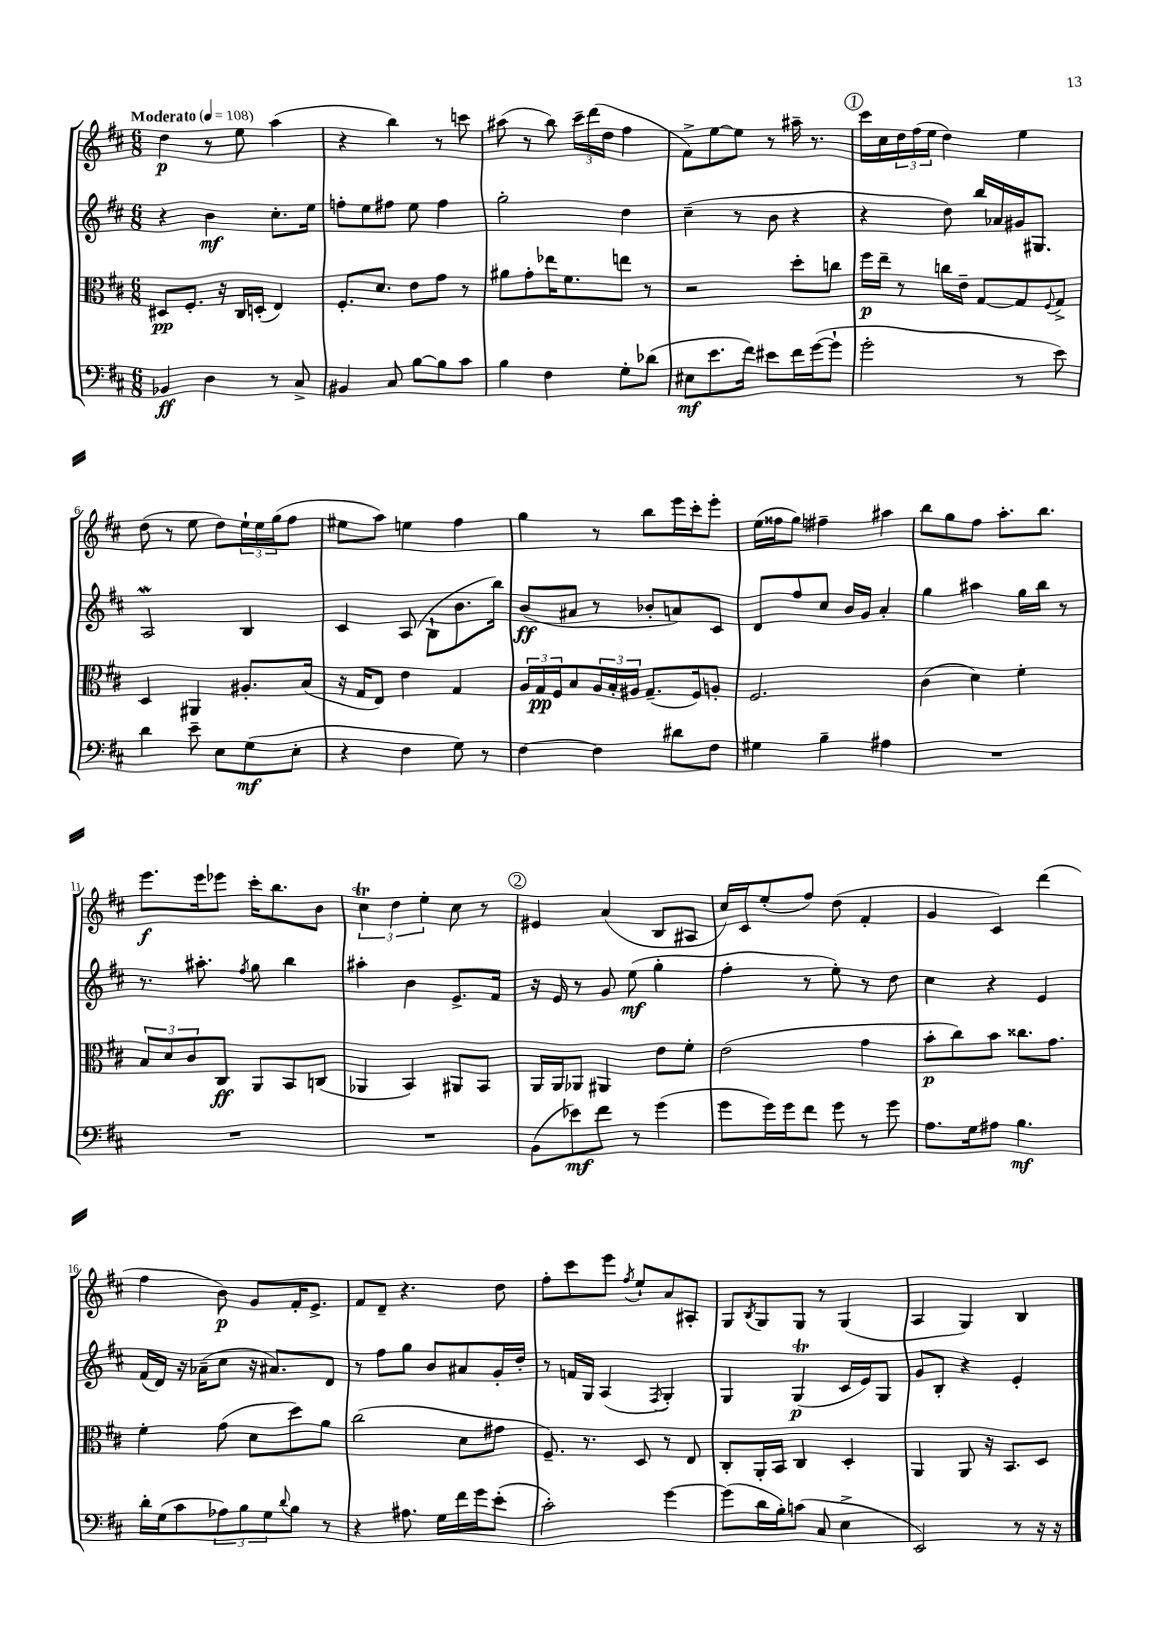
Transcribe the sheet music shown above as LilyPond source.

<<
\new StaffGroup <<
\new Staff = "s0" {
    \clef treble \key d \major \numericTimeSignature \time 6/8 \tempo "Moderato" 4 = 108
    d''4\p r8 e''8 a''4( |
    r4 b''4) r8 c'''8 |
    ais''8( r8 b''8) \tuplet 3/2 { cis'''16-- d'''16( d''16 } fis''4 |
    fis'8->) e''8~ e''8 r8 ais''16-- r8. |
    \mark \markup { \circle "1" } cis'''16 cis''16 \tuplet 3/2 { d''16 fis''16( e''16 } d''4) e''4 |
    d''8( r8 e''8 d''8) \tuplet 3/2 { e''16-! e''16 g''16( } fis''8 |
    eis''8 a''8) e''4 fis''4 |
    g''4 r8 b''8 e'''16 cis'''16-. e'''8-. |
    e''16( fisis''16 g''8) fis''4-- ais''4 |
    b''8 g''8 fis''8 a''8.-. b''8. |
    e'''8.\f e'''16 ees'''8 cis'''16-. b''8. b'8 |
    \tuplet 3/2 { cis''4\trill d''4 e''4-. } cis''8 r8 |
    \mark \markup { \circle "2" } eis'4 a'4( b8 ais8 |
    cis''16) cis'16 e''8-.( fis''8) d''8( fis'4-. |
    g'4 cis'4) d'''4( |
    fis''4 b'8\p) g'8 fis'16-. e'8.-> |
    fis'8 d'8-- r4. d''8 |
    fis''8-. cis'''8 e'''8 \acciaccatura { fis''8 } e''8-! a'8 ais8-. |
    g8 \acciaccatura { b8 } g8 g8 r8 g4( |
    a4 g4) b4 \bar "|." |
}
\new Staff = "s1" {
    \clef treble \key d \major \numericTimeSignature \time 6/8
    r4 b'4\mf cis''8.-. e''16 |
    f''8-. e''8 fis''8 e''8 fis''4 |
    g''2-. d''4 |
    cis''4--( r8 b'8 r4 |
    \mark \markup { \circle "1" } r4 d''8) b''16 aes'16 gis'16 gis8. |
    a2\mordent b4 |
    cis'4 a8( b8-! b'8. b''16) |
    b'8\ff( ais'8 r8 bes'8-. a'8) cis'8 |
    d'8 fis''8 cis''8 b'16 g'16 a'4-. |
    g''4 ais''4 g''16 b''16 r8 |
    r8. ais''8.-. \acciaccatura { fis''8 } g''8 b''4 |
    ais''4-. b'4 e'8.-> fis'16 |
    \mark \markup { \circle "2" } r16 e'16 r8 g'8 e''8\mf( g''4-. |
    fis''4-. r8 e''8-.) r8 d''8 |
    cis''4 r4 e'4 |
    fis'16( d'16) r16 aes'16--( cis''8 r16 ais'8.) d'8 |
    r8 fis''8 g''8 b'8 ais'8 g'16-. d''16-. |
    r8 f'16 g16 a4( \acciaccatura { fis8 } g4-.) |
    g4 g4\trill\p( cis'16 e'16) g8 |
    g'8 b8-. r4 e'4-. \bar "|." |
}
\new Staff = "s2" {
    \clef alto \key d \major \numericTimeSignature \time 6/8
    dis8\pp fis8.-. r16 cis16 d16-.( e4) |
    fis8.-. d'8. e'8 g'8 r8 |
    ais'8 g'8-. ees''16 fis'8. e''8 r8 |
    r2 d''8-. c''8 |
    \mark \markup { \circle "1" } fis''16\p e''16-- r8 c''16 e'16-- g8~ g8 \appoggiatura { fis8 } g8-> |
    d4 ais,4 ais8.-. b16( |
    r16 g16 e8) e'4 g4 |
    \tuplet 3/2 { a16 g16\pp fis16 } b8 \tuplet 3/2 { a16 b16-. ais16 } g8.--( fis16) a8-. |
    fis2. |
    cis'4( d'4) fis'4-. |
    \tuplet 3/2 { b8 d'8 cis'8 } cis8\ff a,8 b,8 c8( |
    aes,4 b,4) ais,8 b,8 |
    \mark \markup { \circle "2" } a,16 a,16 aes,8 ais,4 e'8 fis'8-. |
    e'2( g'4 |
    b'8-.\p cis''8) b'8 cisis''8. g'8. |
    fis'4-. g'8( d'8 d''8) a'8 |
    cis''2( d'8 gis'8 |
    fis8.--) r8. d8 r8 e8 |
    cis8-. a,16-. b,16 cis4 d4-. |
    a,4 a,8 r16 b,8. d8 \bar "|." |
}
\new Staff = "s3" {
    \clef bass \key d \major \numericTimeSignature \time 6/8
    bes,4\ff d4 r8 cis8-> |
    bis,4 cis8 b8~ b8 cis'8 |
    b4 fis4 g8-. des'8( |
    eis8\mf e'8. fis'16) eis'8 fis'16 g'16~( g'8-! |
    \mark \markup { \circle "1" } g'2-. r8 e'8) |
    d'4 e'8-- e8 g8\mf( e8-. |
    r4 fis4 g8) r8 |
    fis4~ fis4 dis'8 fis8 |
    gis4 b4-- ais4 |
    R2. |
    R2. |
    R2. |
    \mark \markup { \circle "2" } b,8( ees'8\mf) fis'8 r8 g'4( |
    g'8 g'16) g'16 fis'8 g'8 r8 g'8 |
    a8. g16 ais8 b4.\mf |
    d'16-. g16( cis'8 \tuplet 3/2 { aes8) b8 g8 } \appoggiatura { d'8 } b8 r8 |
    r4 ais8. g16 fis'16 g'16 e'8-.( |
    cis'2-.) g'4~ |
    g'8( d'16 b16-.) c'8( cis8 e4-> |
    e,2) r8 r16 r16 \bar "|." |
}
>>
>>
